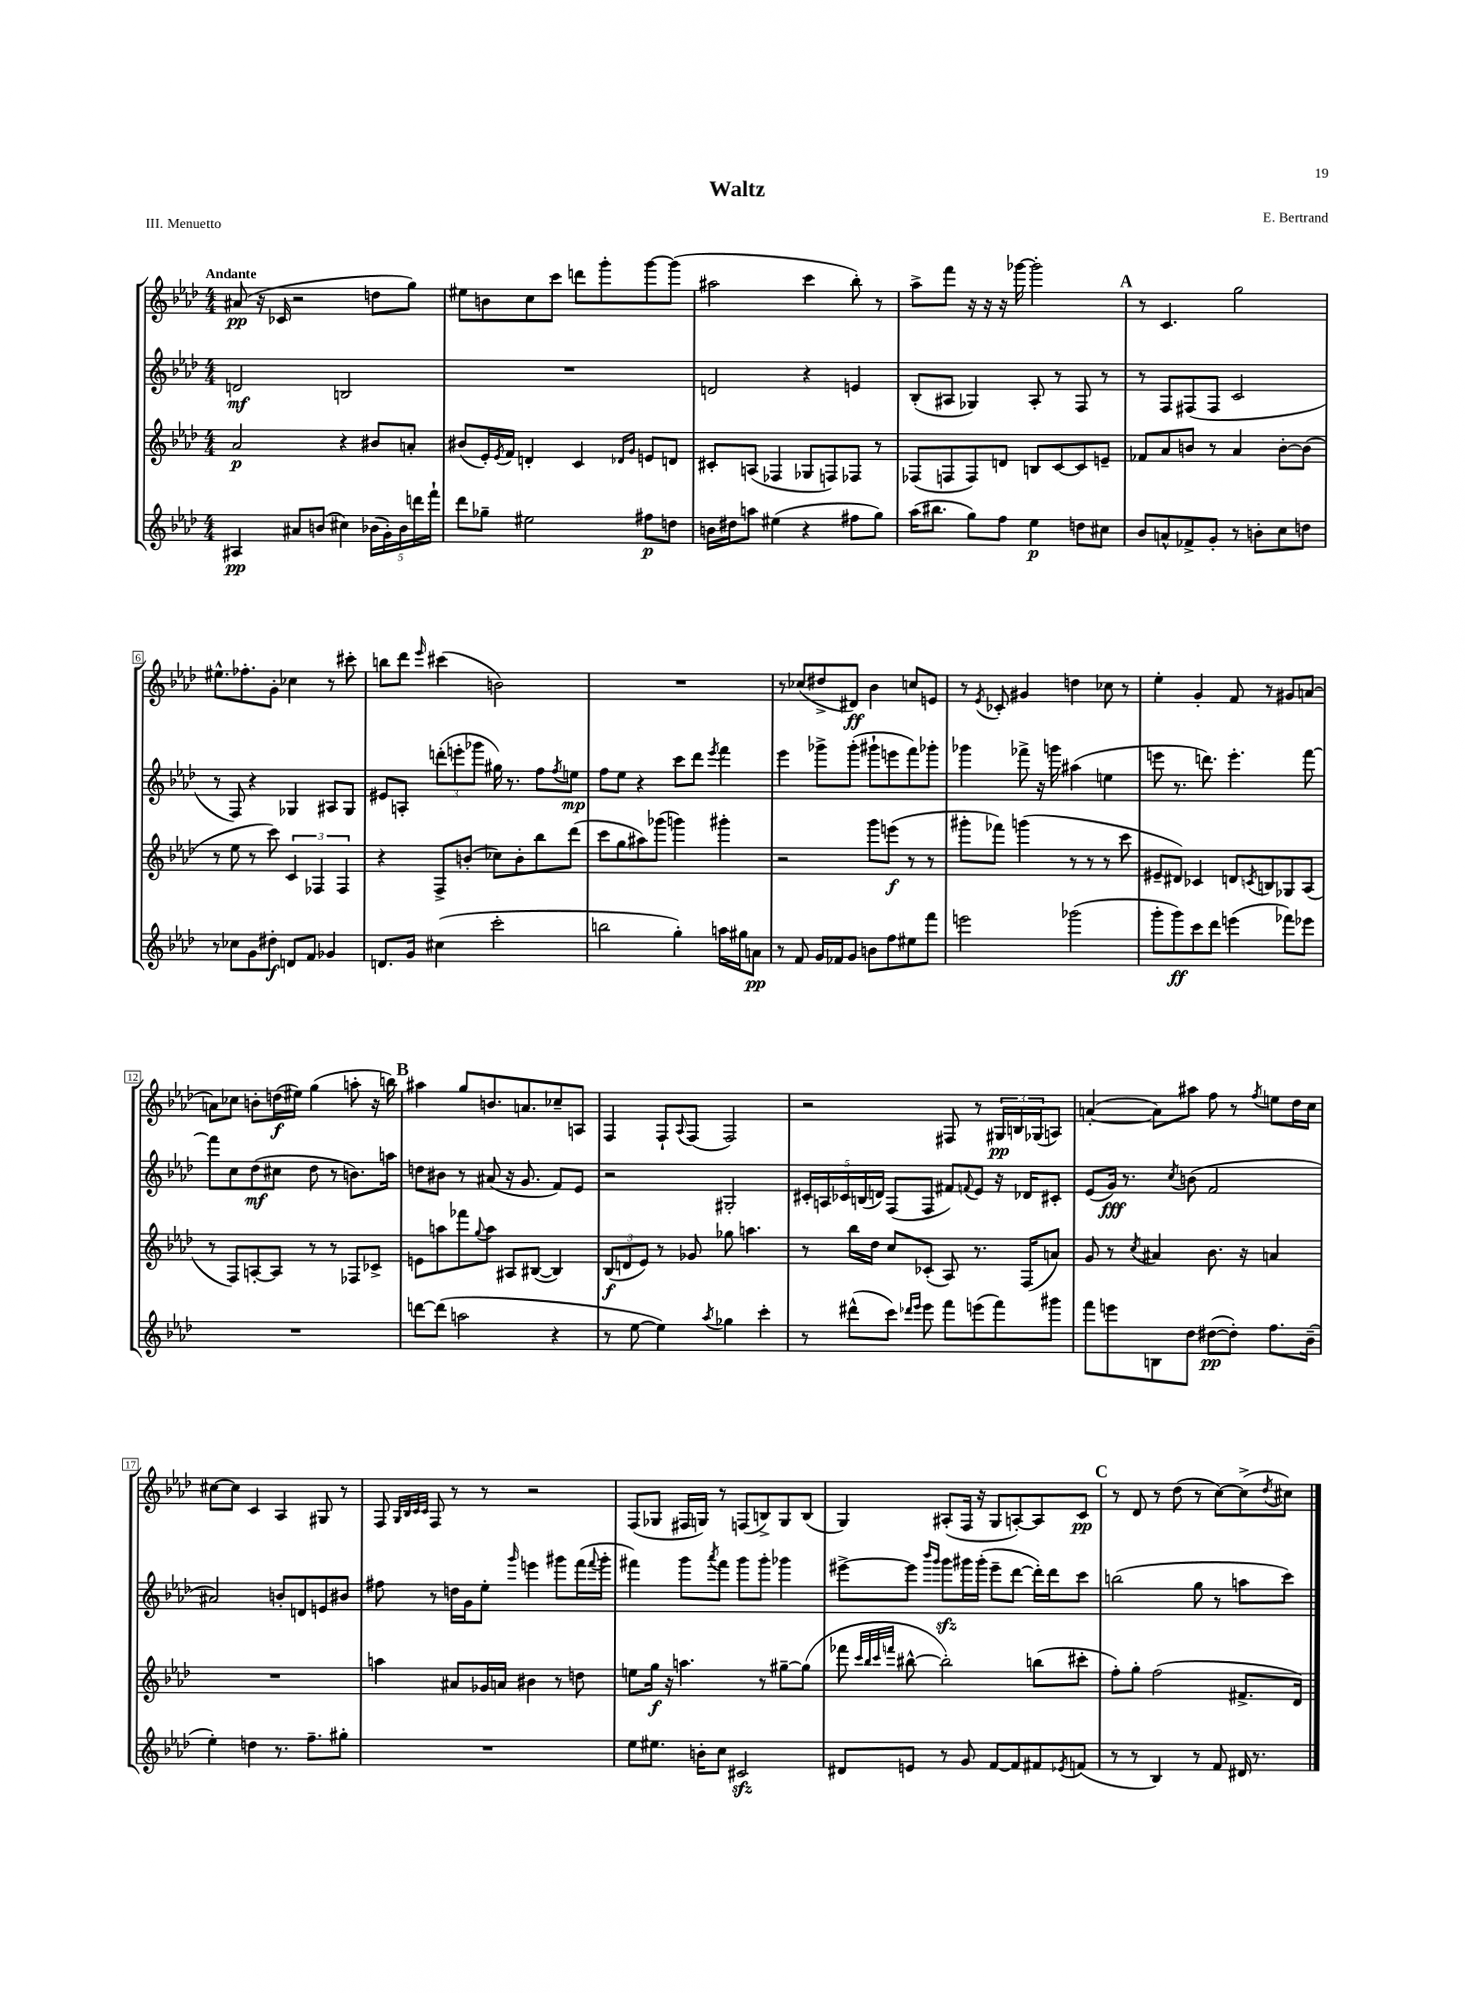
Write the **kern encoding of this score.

**kern	**kern	**kern	**kern
*staff4	*staff3	*staff2	*staff1
*clefG2	*clefG2	*clefG2	*clefG2
*k[b-e-a-d-]	*k[b-e-a-d-]	*k[b-e-a-d-]	*k[b-e-a-d-]
*M4/4	*M4/4	*M4/4	*M4/4
4A#/	2a-/	2d/	(8a#/
.	.	.	16r
.	.	.	16c-/
8a#/L	.	.	2r
(8b/J	.	.	.
4cc#\)	4r	2B/	.
(20b-\LL	8b#/L	.	8dd\L
20g'\)	.	.	.
20b-\	.	.	.
.	8a'/J	.	8gg\J)
20ddd\	.	.	.
20fff`\JJ	.	.	.
=	=	=	=
8ddd-\L	(8b#/L	1r	8ee#\L
8gg-~\J	16e-'/L)	.	8b\
.	8qe-/	.	.
.	16f/JJ	.	.
2ee#\	4d'/	.	8cc\
.	.	.	8ccc\J
.	4c/	.	8ddd\L
.	.	.	8ggg'\
.	16qqd-/LL	.	.
.	16qqg/JJ	.	.
8ff#\L	8e/L	.	[8ggg\
8dd\J	8d/J	.	(8ggg\]J
=	=	=	=
16b\LL	8c#'/L	2d/	2aa#\
16dd#\J	.	.	.
8aa\J	(8A/J	.	.
(4ee#\	4F-/	.	.
4r	8G-/L	4r	4ccc\
.	8F/)	.	.
8ff#\L	8F-/J	4e/	8bb-'\)
8gg\J)	8r	.	8r
=	=	=	=
(16aa-\LK	(8F-/L	(8B-'/L	8aa-^\L
8.bb#\J	.	.	.
.	8F/	8A#/J	8fff\J
8gg\L)	8F/)	4G-/)	16r
.	.	.	16r
8ff\J	8d/J	.	16r
.	.	.	[16ggg-\
4ee-\	8B/L	8A#'/	2ggg-'\]
.	[8c/	8r	.
8dd\L	8c/]	8F/	.
8cc#\J	8e~/J	8r	.
=	=	=	=
8b-/L	8f-/L	8r	8r
8a^^/	8a-/	8F/L	4.c/
8f-^/	8b/J	(8F#/	.
8g'/J	8r	8F#/J	.
8r	4a-/	2c/	2gg\
8b'\L	.	.	.
8cc\	[8b'\L	.	.
8dd\J	(8b\]J	.	.
=	=	=	=
8r	8r	8r	8.ee#^^\L
8cc-\L	8ee-\	8F/)	.
.	.	.	8.ff-'\
8g\	8r	4r	.
8dd#'\J	8ccc\)	.	8g'\J
8d/L	6c/	4G-/	4cc-\
8f/J	.	.	.
.	6F-/	.	.
4g-/	.	8A#/L	8r
.	6F-/	.	.
.	.	8G-/J	8ccc#'\
=	=	=	=
8.d/L	4r	8e#/L	8bb\L
.	.	8A'/J	8ddd-\J
16g/Jk	.	.	.
.	.	.	16qqeee-/
(4cc#\	8F^/L	(12ddd'\L	(4ccc#\
.	.	12eee'\	.
.	(8b'/J	.	.
.	.	12ggg-\J	.
2ccc'\	8cc-\L)	16gg#\)	2b\)
.	.	8.r	.
.	8b'\	.	.
.	8bb-\	8ff\L	.
.	.	8qff/	.
.	(8ddd-\J	8ee\J	.
=	=	=	=
2bb\	8ccc\L	8ff\L	1r
.	8gg\	8ee-\J	.
.	8aa#\)	4r	.
.	(8ggg-\J	.	.
4gg'\)	4ggg\)	8ccc\L	.
.	.	8ddd-\J	.
.	.	8qeee-/	.
16aa\LL	4ggg#'\	4fff\	.
16gg#\J	.	.	.
8a\J	.	.	.
=	=	=	=
8r	2r	4eee-\	8r
8f/	.	.	(8cc-/L
16g/LL	.	8ggg-^\L	8dd#^/
16f-/J	.	.	.
8g/J	.	(8ggg-'\J	8d#/J)
8b\L	8ggg\L	8ggg#`\L	4b-\
8ff\	(8eee\J	8eee\	.
8ee#\	8r	8fff\)	8cc/L
8fff\J	8r	8ggg-'\J	8e/J
=	=	=	=
2eee\	8ggg#'\L	4ggg-\	8r
.	.	.	8qe-/
.	8fff-\J)	.	8c-'/
.	(4ggg\	8fff-^\	4g#/
.	.	16r	.
.	.	16ggg\	.
(2ggg-\	8r	(4aa#\	4dd\
.	8r	.	.
.	8r	4ee\	8cc-\
.	8ccc\	.	8r
=	=	=	=
8ggg'\L	8e#~/L	8eee\	4ee-'\
8ggg\)	8d#/J)	8.r	.
8ccc\	4c-/	.	4g'/
.	.	8.ddd\)	.
8ddd-\J	.	.	.
(4eee\	8d/L	4.eee'\	8f/
.	8qc/	.	.
.	8B/	.	8r
8fff-\L)	8G-/	.	8g#/L
8eee-\J	(8A-/J	[8fff\	[8a/J
=	=	=	=
1r	8r	8fff\]L	8a\]L
.	8F/L)	8cc\	8cc-\J
.	[8A'/	(8dd-\	8b'\L
.	8A/]J	8cc#\J	(16dd\L
.	.	.	16ee#\JJ)
.	8r	8dd-\	(4gg\
.	8r	8r	.
.	8F-/L	8.b\L)	8aa'\
.	8c-^/J	.	16r
.	.	16aa\Jk	16bb\)
=	=	=	=
[8ddd\L	8e\L	8dd\L	4aa#\
(8ddd\]J	8aa\	8b#\J	.
2aa\	8fff-\	8r	8gg/L
.	8qqgg/	.	.
.	8aa\J	(8a#/	8.b/
.	8A#/L	16r	.
.	.	8.g/	8.a/
.	([8B#/J	.	.
4r	4B#/])	8f/L)	8cc-~/
.	.	8e-/J	8A/J
=	=	=	=
8r	(12B-/L	2r	4F/
.	12d/	.	.
[8ee-\	.	.	.
.	12e-/J)	.	.
4ee-\])	8r	.	8F`/L
.	.	.	8qqA-/
.	8g-/	.	(8F/J
8qaa-/	.	.	.
4gg-\	8gg-\	2G#'/	2F/)
.	4.aa\	.	.
4ccc'\	.	.	.
=	=	=	=
8r	8r	20c#'/LL	2r
.	.	20A/	.
.	.	20c-/	.
(8ddd#^^\L	16bb-\LL	.	.
.	.	(20B/	.
.	16dd-\JJ	.	.
.	.	20d/JJ)	.
8ccc\J)	8cc/L	(8F/L	.
16qqddd-/LL	.	.	.
16qqeee-/JJ	.	.	.
8eee-\	(8c-'/J	8F/J	.
8fff\L	8A-/)	8f#/L)	8F#/
.	.	8qqf/	.
(8eee\	8.r	8e-/J	8r
8fff\)	.	16r	24G#/LL
.	.	.	24B/
.	(16F/LK	16d-/LK	.
.	.	.	(24G-/J
8ggg#\J	8a/J)	8c#'/J	8A/J)
=	=	=	=
8fff\L	8g/	(8e-/L	([4a'/
8eee\	8r	16g/Jk)	.
.	.	8.r	.
.	8qcc/	.	.
8B\	4a#/	.	8a\]L)
.	.	8qcc/	.
8dd-\J	.	(8b\	8aa#\J
([8dd#\L	8.b-\	2f/	8ff\
8dd#'\]J)	.	.	8r
.	16r	.	.
.	.	.	8qff/
8.ff\L	4a/	.	8ee\L
.	.	.	16dd-\L
(16b-~\Jk	.	.	16cc\JJ
=	=	=	=
4ee-'\)	1r	2a#/)	[8cc#\L
.	.	.	8cc#\]J
4dd\	.	.	4c/
8.r	.	8b'/L	4A-/
.	.	8d/	.
8.ff~\L	.	.	.
.	.	8e/	8G#/
8gg#'\J	.	8b#/J	8r
=	=	=	=
1r	4aa\	8ff#\	8F/
.	.	.	32qqG/LLL
.	.	.	32qqB-/
.	.	.	32qqc/
.	.	.	32qqc/JJJ
.	.	8r	8F/
.	8a#/L	16dd\LL	8r
.	.	16g\J	.
.	16g-/L	8ee-'\J	8r
.	16a/JJ	.	.
.	.	16qqggg/	.
.	4b#\	4eee\	2r
.	8r	8ggg#\L	.
.	8dd\	(16fff\L	.
.	.	8qqfff/	.
.	.	16ggg#'\JJ	.
=	=	=	=
8ee-\L	8ee\L	4fff#\)	(8F/L
8.ee#\J	16gg\Jk	.	8G-/J
.	16r	.	.
.	4.aa\	8ggg\L	16F#/LL
16b'\LK	.	.	16G/JJ)
.	.	8qaaa-/	.
8cc\J	.	8fff#\J	8r
2c#/	.	8ggg\L	(8F/L
.	8r	8ggg'\J	8B^/)
.	[8gg#~\L	4ggg-\	8G/
.	(8gg#\]J	.	(8B/J
=	=	=	=
8d#/L	8fff-\	[8eee#^\L	4G/)
.	32qqccc/LLL	.	.
.	32qqbb-/	.	.
.	32qqccc/	.	.
.	32qqfff/JJJ	.	.
8e/J	[8bb#^^\	8eee#\]J	.
.	.	16qqbbb-/LL	.
.	.	16qqggg/JJ	.
8r	2bb#'\])	8ggg\L	(8A#'/L
8g/	.	16ggg#\L	16F/Jk
.	.	(16ggg#'\JJ	16r
[8f/L	.	8eee#~\L	8G/L
8f/]	.	[8ddd-\J	[8A'/)
8f#/	(8bb\L	16ddd-'\]LL)	8A/]
.	.	16ddd-\J	.
8qe-/	.	.	.
(8f/J	8ccc#'\J	8ccc\J	8c/J
=	=	=	=
8r	8ff'\L)	(2bb\	8r
8r	8gg'\J	.	8d-/
4B-/)	(2ff\	.	8r
.	.	.	(8dd-\
8r	.	8gg\	8r
8f/	.	8r	[8cc\L)
16d#/	8.f#^/L	8aa\L	(8cc^\]
8.r	.	.	.
.	.	.	8qdd-/
.	.	8ccc\J)	8cc#\J)
.	16d-/Jk)	.	.
==	==	==	==
*-	*-	*-	*-
